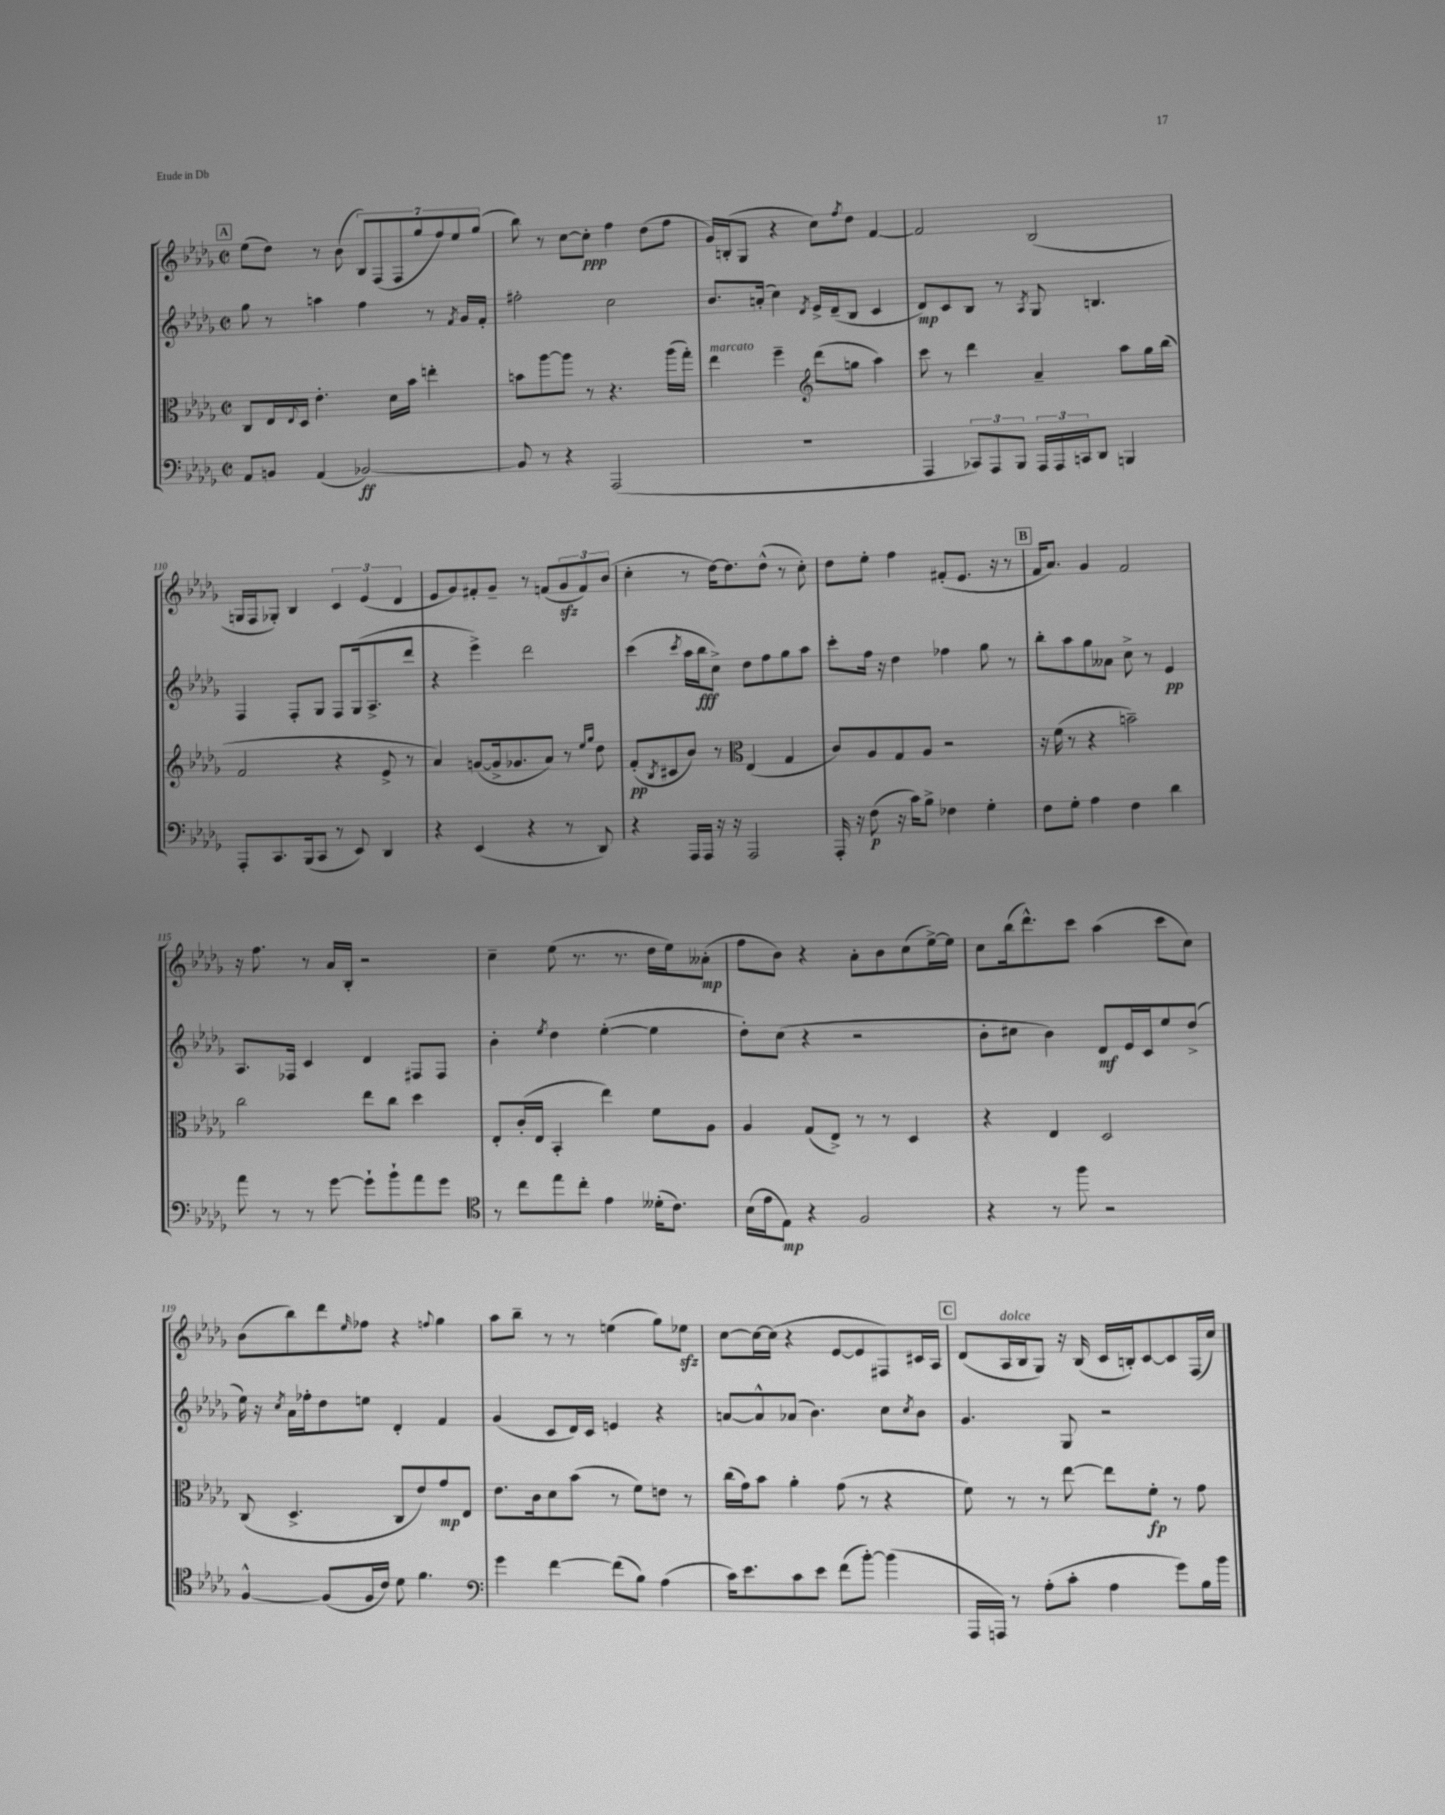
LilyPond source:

<<
\new StaffGroup <<
\new Staff = "s0" {
    \clef treble \key des \major \defaultTimeSignature \time 2/2
    \mark \markup { \box "A" } ees''8( des''8) r8 bes'8( \tuplet 7/4 { bes8) f8( f8 ges''8 f''8) ees''8 ges''8( } |
    bes''8) r8 c''8~ c''8-.\ppp f''4 des''8( f''8 |
    ges'16) b16-.( ges8 r4 c''8) \acciaccatura { f''8 } des''8 f'4~ |
    f'2 bes2( |
    g16 f16 ges8-.) bes4 \tuplet 3/2 { c'4 ees'4( des'4 } |
    ees'8 ges'8) fis'8-. ges'8-- r8 f'8( \tuplet 3/2 { ges'8\sfz f'8) bes'8( } |
    c''4-. r8 des''16~) des''8. des''8-^( r8 c''8-.) |
    des''8 ees''8-. f''4 fis'8-.( ees'8. r16 r8 |
    \mark \markup { \box "B" } f'16 aes'8.) ges'4 f'2 |
    r16 f''8. r8 aes'16 bes16-. r2 |
    c''4-- ees''8( r8. r8. des''16 ees''16) aeses'8-.\mp( |
    f''8 bes'8) r4 aes'8-. bes'8 c''8( ees''16~->) ees''16 |
    c''8 bes''16( des'''8.-^) c'''8 aes''4( c'''8 c''8) |
    bes'8( bes''8) des'''8 \grace { ees''16 } fes''8 r4 \appoggiatura { f''8 } ges''4 |
    aes''8 bes''8-- r8 r8 e''4( ges''8) ees''8\sfz |
    c''8~ c''16~ c''16( r4 ees'8~ ees'8 fis8) cis'16 aes16 |
    \mark \markup { \box "C" } des'8( aes16^\markup { \italic "dolce" } bes16 ges8) r16 bes16( c'16 b16-.) c'8~ c'8 f16( c''16) \bar "|." |
}
\new Staff = "s1" {
    \clef treble \key des \major \defaultTimeSignature \time 2/2
    \mark \markup { \box "A" } ges''8 r8 a''4 f''4 r8 \acciaccatura { f'8 } ges'16 f'16-. |
    fis''2-. c''2 |
    bes'8. a'16-.( c''4) \acciaccatura { des'8 } ees'16-> des'16--( bes8 c'4 |
    des'8\mp) c'8 bes8 r8 \acciaccatura { aes8 } ges8 b4. |
    f4 f8-. ges8 f8 ges16( aes8.-> des'''8 |
    r4 ees'''4->) des'''2 |
    c'''4( \acciaccatura { c'''8 } aes''16 bes''16\fff c''8->) des''8 f''8 ges''8 aes''8 |
    c'''8-. f''16 r16 des''4 fes''4 ges''8 r8 |
    \mark \markup { \box "B" } bes''8-. aes''8 ges''8 aeses'8 c''8-> r8 ees'4\pp |
    aes8. fes16 c'4 des'4 fis8 fis8 |
    bes'4-. \acciaccatura { ees''8 } des''4 ees''4~-.( ees''4 |
    des''8-.) c''8( r4 r2 |
    bes'8-. cis''8 bes'4) des'8\mf ees'16 c'16 ees''8 des''8->( |
    ees''16) r16 \acciaccatura { c''8 } aes'16 fes''16-. des''8 e''8 des'4-. f'4 |
    ges'4( c'8 des'16) c'16 e'4 r4 |
    a'8~ a'8-^ aes'8( bes'4.) c''8 \acciaccatura { c''8 } bes'8 |
    \mark \markup { \box "C" } ges'4. ges8 r2 \bar "|." |
}
\new Staff = "s2" {
    \clef alto \key des \major \defaultTimeSignature \time 2/2
    \mark \markup { \box "A" } c8 ees16 \appoggiatura { ees8 } des16 ees'4.-. des'16 bes'16 e''4-. |
    b'8 aes''8~ aes''8 r8 r4. aes''16( ges''16-.) |
    ees''4^\markup { \italic "marcato" } f''4-- \clef treble des'''8( g''8 aes''4) |
    c'''8 r8 des'''4 aes'4-- aes''8 ges''16 bes''16( |
    f'2 r4 ees'8-> r8 |
    aes'4) g'8~( g'16-> ges'8. aes'8) r8 \grace { ees''16 ges''16 } des''8 |
    f'8-.\pp( \acciaccatura { bes8 } cis'8 bes'8) r8 \clef alto ees4( ges4 |
    c'8) aes8 ges8 aes8 r2 |
    \mark \markup { \box "B" } r16 f'16( r8 r4 b'2--) |
    c''2 ees''8 c''8 des''4 |
    ees8-. c'16-.( ees16 bes,4-. ees''4) f'8 aes8 |
    aes4 ges8( ees8->) r8 r8 des4 |
    r4 ees4 des2 |
    c8( des4.-> c8 ees'8) ges'8\mp ees8 |
    ees'8. c'16 des'8 bes'8( r8 f'8) e'8 r8 |
    c''16( ges'16) bes'8 aes'4-. ges'8( r8 r4 |
    \mark \markup { \box "C" } f'8) r8 r8 ees''8~ ees''8 f'8-.\fp r8 ges'8 \bar "|." |
}
\new Staff = "s3" {
    \clef bass \key des \major \defaultTimeSignature \time 2/2
    \mark \markup { \box "A" } aes,8 b,8 aes,4( bes,2~\ff) |
    bes,8 r8 r4 aes,,2( |
    R1 |
    aes,,4 \tuplet 3/2 { ces,8) aes,,8 bes,,8 } \tuplet 3/2 { aes,,16 aes,,16 c,16 } des,8 b,,4 |
    aes,,8-. c,8. bes,,16( c,8 r8 ees,8) des,4 |
    r4 ees,4( r4 r8 des,8) |
    r4 aes,,16 aes,,16 r16 r16 aes,,2 |
    aes,,16-. r16 f8\p( r16 c'16) bes8-> fes4 ges4-. |
    \mark \markup { \box "B" } f8 ges8-. aes4 f4 des'4 |
    aes'8 r8 r8 ges'8~ ges'8-! bes'8-! aes'8 ges'8 |
    \clef tenor r8 c''8 ees''8 c''8-. ees'4 deses'16-.( c'8.) |
    bes16( ees'16 ees8\mp) r4 f2 |
    r4 r8 f''8 r2 |
    f4~-^ f8( f16 c'16) des'8 f'4. |
    \clef bass ges'4 f'4~ f'8( bes8) aes4( |
    c'16) ees'8. c'8 ees'8 f'8( bes'8~-.) bes'4( |
    \mark \markup { \box "C" } aes,,16 a,,16) r8 aes8-.( c'8-. aes4 ges'8) bes16 bes'16 \bar "|." |
}
>>
>>
\layout { \context { \Score currentBarNumber = #106 } }
